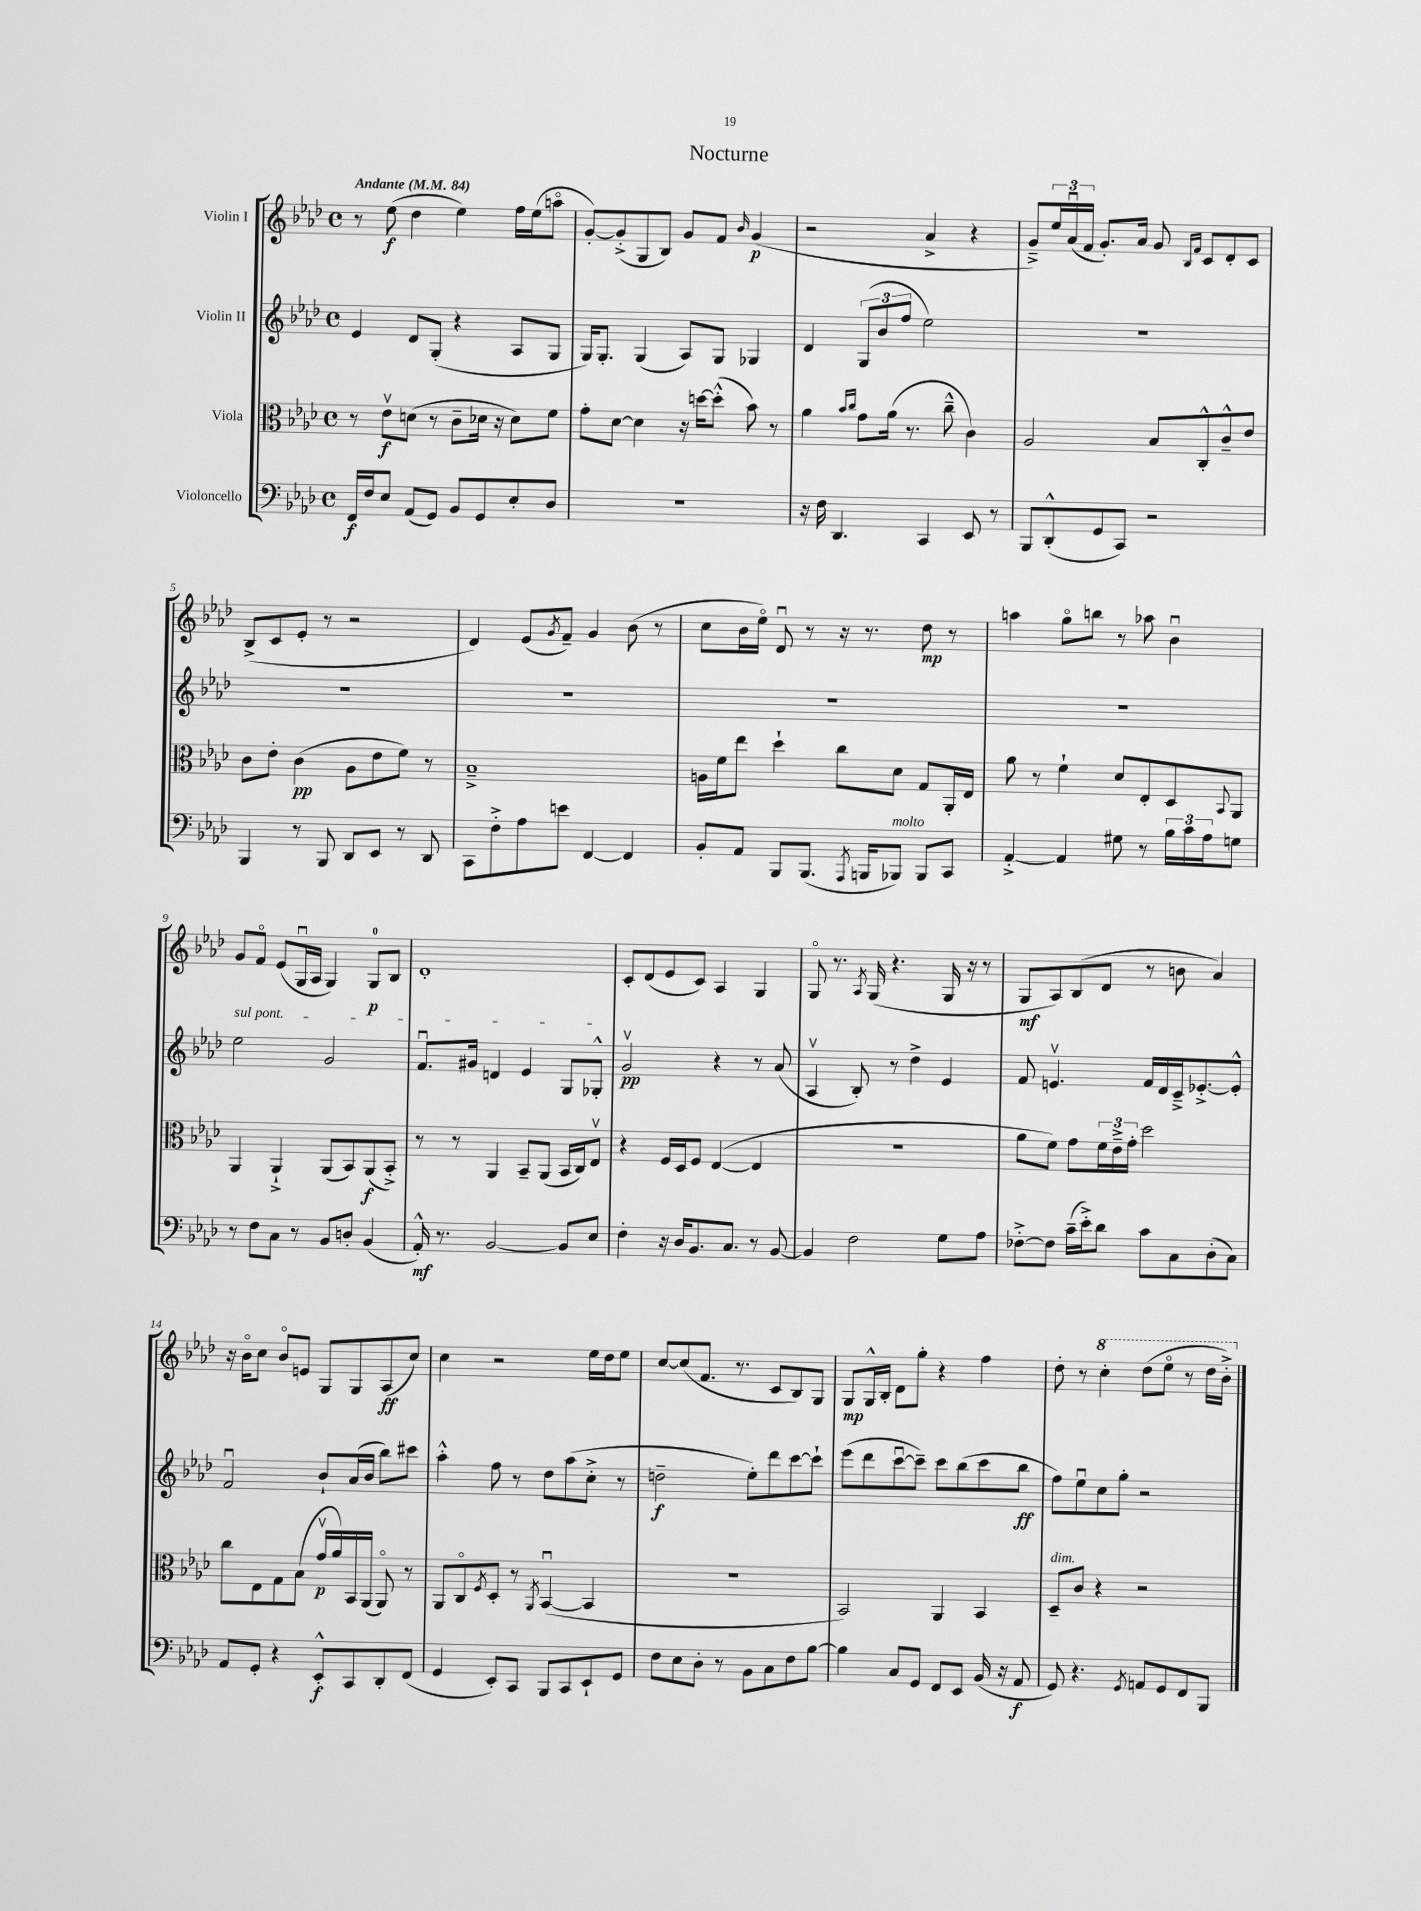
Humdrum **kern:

**kern	**dynam	**kern	**dynam	**kern	**dynam	**kern	**dynam
*part4	*part4	*part3	*part3	*part2	*part2	*part1	*part1
*staff4	*staff4	*staff3	*staff3	*staff2	*staff2	*staff1	*staff1
*I"Violoncello	*	*I"Viola	*	*I"Violin II	*	*I"Violin I	*
*clefF4	*	*clefC3	*	*clefG2	*	*clefG2	*
*k[b-e-a-d-]	*	*k[b-e-a-d-]	*	*k[b-e-a-d-]	*	*k[b-e-a-d-]	*
*M4/4	*	*M4/4	*	*M4/4	*	*M4/4	*
*met(c)	*	*met(c)	*	*met(c)	*	*met(c)	*
*MM84	*	*MM84	*	*MM84	*	*MM84	*
=1	=1	=1	=1	=1	=1	=1	=1
!	!	!	!	!	!	!LO:TX:a:B:t=Andante	!
16FF/LL	f	8r	.	4e-/	.	8r	.
16F/J	.	.	.	.	.	.	.
8E-/J	.	8e-v\L	f	.	.	(8ee-\	f
(8AA-/L	.	(8dn\J	.	8d-/L	.	4dd-\	.
8GG/J)	.	8r	.	(8G'/J	.	.	.
8BB-/L	.	8c~\L	.	4r	.	4ee-\)	.
8GG/	.	16d-X\Jk	.	.	.	.	.
.	.	16r	.	.	.	.	.
8E-'/	.	8d-\L)	.	8A-/L	.	16ff\LL	.
.	.	.	.	.	.	(16ee-\J	.
8D-/J	.	8f\J	.	8G/J	.	8aan\J	.
=2	=2	=2	=2	=2	=2	=2	=2
1r	.	8g'\L	.	16G/KL)	.	[8g'/L)	.
.	.	.	.	8.G'/J	.	.	.
.	.	[8d-\J	.	.	.	(8g'^/]	.
.	.	4d-\]	.	(4G/	.	8G/	.
.	.	.	.	.	.	8B-/J)	.
.	.	16r	.	8A-/L)	.	8g/L	.
.	.	[16ddn\KL	.	.	.	.	.
.	.	(8dd'^^\J]	.	8G/J	.	8f/J	.
.	.	.	.	.	.	16qqb-/	.
.	.	8b-\)	.	4G-X/	.	(4g/	p
.	.	8r	.	.	.	.	.
=3	=3	=3	=3	=3	=3	=3	=3
16r	.	4a-\	.	4d-/	.	2r	.
16F\	.	.	.	.	.	.	.
4.DD-/	.	.	.	.	.	.	.
.	.	16qqb-/LL	.	.	.	.	.
.	.	16qqcc/JJ	.	.	.	.	.
.	.	8g\L	.	(12G/L	.	.	.
.	.	.	.	12b-/	.	.	.
.	.	(16a-\Jk	.	.	.	.	.
.	.	.	.	12ff/J	.	.	.
.	.	8.r	.	.	.	.	.
4CC/	.	.	.	2ee-\)	.	4a-^/	.
.	.	8cc~^^\	.	.	.	.	.
8EE-/	.	4c\)	.	.	.	4r	.
8r	.	.	.	.	.	.	.
=4	=4	=4	=4	=4	=4	=4	=4
8BBB-/L	.	2A-/	.	1r	.	8g~^/L)	.
(8DD-'^^/	.	.	.	.	.	24ee-/L	.
.	.	.	.	.	.	(24a-u/	.
.	.	.	.	.	.	24f/JJ	.
8GG/	.	.	.	.	.	8.g'/L)	.
8CC/J)	.	.	.	.	.	.	.
.	.	.	.	.	.	16a-/Jk	.
2r	.	8B-/L	.	.	.	8g/	.
.	.	.	.	.	.	16qqB-/LL	.
.	.	.	.	.	.	16qqf/JJ	.
.	.	8C'^^/	.	.	.	8c/L	.
.	.	8c~^^/	.	.	.	8d-'/	.
.	.	8e-/J	.	.	.	8c/J	.
!!LO:LB:g=z
=5	=5	=5	=5	=5	=5	=5	=5
4BBB-/	.	8c\L	.	1r	.	(8B-^/L	.
.	.	8e-'\J	.	.	.	8c/	.
8r	.	(4c\	pp	.	.	8e-'/J	.
8BBB-/	.	.	.	.	.	8r	.
8DD-/L	.	8A-\L	.	.	.	2r	.
8EE-/J	.	8e-\	.	.	.	.	.
8r	.	8f\J)	.	.	.	.	.
8DD-/	.	8r	.	.	.	.	.
=6	=6	=6	=6	=6	=6	=6	=6
8CC\L	.	1B-~^	.	1r	.	4d-/)	.
8F'^\	.	.	.	.	.	.	.
8A-\	.	.	.	.	.	(8e-/L	.
.	.	.	.	.	.	8qg/	.
8en\J	.	.	.	.	.	8f~/J)	.
[4FF/	.	.	.	.	.	4g/	.
4FF/]	.	.	.	.	.	(8b-\	.
.	.	.	.	.	.	8r	.
=7	=7	=7	=7	=7	=7	=7	=7
8BB-'/L	.	16An\LL	.	1r	.	8cc\L	.
.	.	16f\J	.	.	.	.	.
8AA-/J	.	8ee-\J	.	.	.	16b-\L	.
.	.	.	.	.	.	16ee-\JJ)	.
8BBB-/L	.	4dd-`\	.	.	.	8d-u/	.
(8.BBB-/J	.	.	.	.	.	8r	.
.	.	8cc\L	.	.	.	16r	.
8qAAA-/	.	.	.	.	.	.	.
16BBBn/KL	.	.	.	.	.	8.r	.
!LO:TX:a:i:t=molto	!	!	!	!	!	!	!
8BBB-X/J)	.	8d-\J	.	.	.	.	.
8BBB-/L	.	8G/L	.	.	.	8dd-\	mp
8CC/J	.	16AA-'/L	.	.	.	8r	.
.	.	16E-/JJ	.	.	.	.	.
=8	=8	=8	=8	=8	=8	=8	=8
[4AA-'^/	.	8a-\	.	1r	.	4aan\	.
.	.	8r	.	.	.	.	.
4AA-/]	.	4f`\	.	.	.	8gg\L	.
.	.	.	.	.	.	8bbn\J	.
8G#X\	.	8d-/L	.	.	.	8r	.
8r	.	8E-'/	.	.	.	8aa-X\	.
24B-\LL	.	8D-/	.	.	.	4b-u\	.
24c\	.	.	.	.	.	.	.
24A-\J	.	.	.	.	.	.	.
.	.	8qqBB-/	.	.	.	.	.
8Gn\J	.	8AA-/J	.	.	.	.	.
!!LO:LB:g=z
=9	=9	=9	=9	=9	=9	=9	=9
!	!	!	!	!LO:TX:a:i:t=sul pont.	!	!	!
8r	.	4AA-/	.	2ee-\	.	8g/L	.
8F\L	.	.	.	.	.	8f/J	.
8C\J	.	4AA-`^/	.	.	.	(8e-/L	.
8r	.	.	.	.	.	16Gu/L	.
.	.	.	.	.	.	16A-/JJ	.
8BB-/L	.	(8AA-/L	.	2g/	.	4G/)	.
8Dn'/J	.	8BB-/)	.	.	.	.	.
(4BB-/	.	(8AA-/	f	.	.	8G/L	p
.	.	8BB-'^/J)	.	.	.	8B-/J	.
=10	=10	=10	=10	=10	=10	=10	=10
16AA-'^^/)	mf	8r	.	8.fu/L	.	1d-'	.
8.r	.	.	.	.	.	.	.
.	.	8r	.	.	.	.	.
.	.	.	.	16g#X/Jk	.	.	.
[2BB-/	.	4AA-/	.	4dn/	.	.	.
.	.	8BB-~/L	.	4e-/	.	.	.
.	.	(8AA-/J	.	.	.	.	.
8BB-/L]	.	16BB-/LL	.	8G/L	.	.	.
.	.	16C/J)	.	.	.	.	.
8E-/J	.	8E-v/J	.	8G-X'^^/J	.	.	.
=11	=11	=11	=11	=11	=11	=11	=11
4F'\	.	4r	.	2gv/	pp	8c'/L	.
.	.	.	.	.	.	(8d-/	.
16r	.	16F/LL	.	.	.	8e-/	.
16D-/KL	.	16D-/J	.	.	.	.	.
8.BB-/	.	8F/J	.	.	.	8c/J)	.
.	.	([4E-/	.	4r	.	4A-/	.
8.C/J	.	.	.	.	.	.	.
8r	.	4E-/]	.	8r	.	4G/	.
[8BB-/	.	.	.	(8a-/	.	.	.
=12	=12	=12	=12	=12	=12	=12	=12
4BB-/]	.	1r	.	4A-v/	.	8G/	.
.	.	.	.	.	.	8.r	.
2F\	.	.	.	8B-'/)	.	.	.
.	.	.	.	.	.	8qA-/	.
.	.	.	.	.	.	(16G/	.
.	.	.	.	8r	.	4.r	.
.	.	.	.	4dd-^\	.	.	.
8G\L	.	.	.	4e-/	.	16G/	.
.	.	.	.	.	.	16r	.
8A-\J	.	.	.	.	.	8r	.
=13	=13	=13	=13	=13	=13	=13	=13
[8F-X'^\L	.	8a-\L	.	8f/	.	8G/L	mf
8F-\J]	.	8f\J)	.	4.env/	.	8A-/)	.
(16c~\LL	.	8g\L	.	.	.	(8B-/	.
16e-'^\J)	.	.	.	.	.	.	.
8d-\J	.	24f\L	.	.	.	8d-/J	.
.	.	24e-~^\	.	.	.	.	.
.	.	24g'\JJ	.	.	.	.	.
8c\L	.	2dd-\	.	16f/LL	.	8r	.
.	.	.	.	16d-/	.	.	.
8C\	.	.	.	16c~^/J	.	8bn\	.
.	.	.	.	[8.e-X'^/	.	.	.
(8D-'\	.	.	.	.	.	4a-/)	.
8C\J)	.	.	.	8e-'^^/J]	.	.	.
!!LO:LB:g=z
=14	=14	=14	=14	=14	=14	=14	=14
8AA-/L	.	8cc\L	.	2fu/	.	16r	.
.	.	.	.	.	.	16b-\KL	.
8GG'/J	.	8E-\	.	.	.	8cc\J	.
4r	.	8G\	.	.	.	8b-/L	.
.	.	(8B-\J	.	.	.	8en/J	.
8EE-'^^/L	f	16gv/LL	p	8b-`/L	.	8G/L	.
.	.	16a-/)	.	.	.	.	.
8CC/	.	16BB-/	.	(16a-/L	.	8G/	.
.	.	(16AA-/JJ	.	16b-/JJ	.	.	.
8DD-'/	.	8AA-/)	.	8bb-\L)	.	(8A-/	ff
(8FF/J	.	8r	.	8ccc#X\J	.	8cc/J)	.
=15	=15	=15	=15	=15	=15	=15	=15
4GG/	.	8AA-/L	.	4aa-'^^\	.	4cc\	.
.	.	8C/	.	.	.	.	.
.	.	8qF/	.	.	.	.	.
8EE-'/L)	.	8D-'/J	.	8ff\	.	2r	.
8CC/J	.	8r	.	8r	.	.	.
.	.	8qAA-/	.	.	.	.	.
8BBB-/L	.	([4BB-u/	.	8dd-\L	.	.	.
8CC/	.	.	.	(8aa-\	.	.	.
8EE-`/	.	4BB-/]	.	8cc'^\J	.	16ee-\LL	.
.	.	.	.	.	.	16dd-\J	.
8GG/J	.	.	.	8r	.	8ee-\J	.
=16	=16	=16	=16	=16	=16	=16	=16
8F\L	.	1r	.	2ddn~\	f	[8cc/L	.
8E-\	.	.	.	.	.	(8cc/]	.
8D-'\J	.	.	.	.	.	8.f/J	.
8r	.	.	.	.	.	.	.
.	.	.	.	.	.	8.r	.
8BB-\L	.	.	.	8ee-'\L)	.	.	.
8C\	.	.	.	8ddd-\	.	8c/L	.
8F\	.	.	.	[8ccc\	.	8B-/)	.
[8B-\J	.	.	.	8ccc`\J]	.	8G/J	.
=17	=17	=17	=17	=17	=17	=17	=17
4B-\]	.	2BB-/)	.	(8eee-\L	.	8G/L	mp
.	.	.	.	8ddd-\	.	16G^^/L	.
.	.	.	.	.	.	16B-'/JJ	.
8C/L	.	.	.	[8cccu\	.	8d-\L	.
8GG/J	.	.	.	8ccc~\J])	.	8gg'\J	.
8FF/L	.	4AA-/	.	8ccc\L	.	4r	.
8EE-/J	.	.	.	(8bb-\	.	.	.
(16BB-/	.	4BB-/	.	8ccc\	.	4ff\	.
16r	.	.	.	.	.	.	.
8AA-/	f	.	.	8bb-\J	ff	.	.
=18	=18	=18	=18	=18	=18	=18	=18
!	!	!LO:TX:a:i:t=dim.	!	!	!	!	!
8GG/)	.	8D-~/L	.	8ff\L)	.	8dd-'\	.
4.r	.	8c/J	.	8ee-u\	.	8r	.
*	*	*	*	*	*	*8va	*
.	.	4r	.	8cc\	.	4ccc'\	.
.	.	.	.	8gg'\J	.	.	.
8qGG/	.	.	.	.	.	.	.
8AAn/L	.	2r	.	2r	.	(8ddd-\L	.
8GG/	.	.	.	.	.	8eee-\J	.
8FF/	.	.	.	.	.	8r	.
8BBB-/J	.	.	.	.	.	16ddd-\LL	.
.	.	.	.	.	.	16bb-'^\JJ)	.
*	*	*	*	*	*	*X8va	*
==	==	==	==	==	==	==	==
*-	*-	*-	*-	*-	*-	*-	*-
